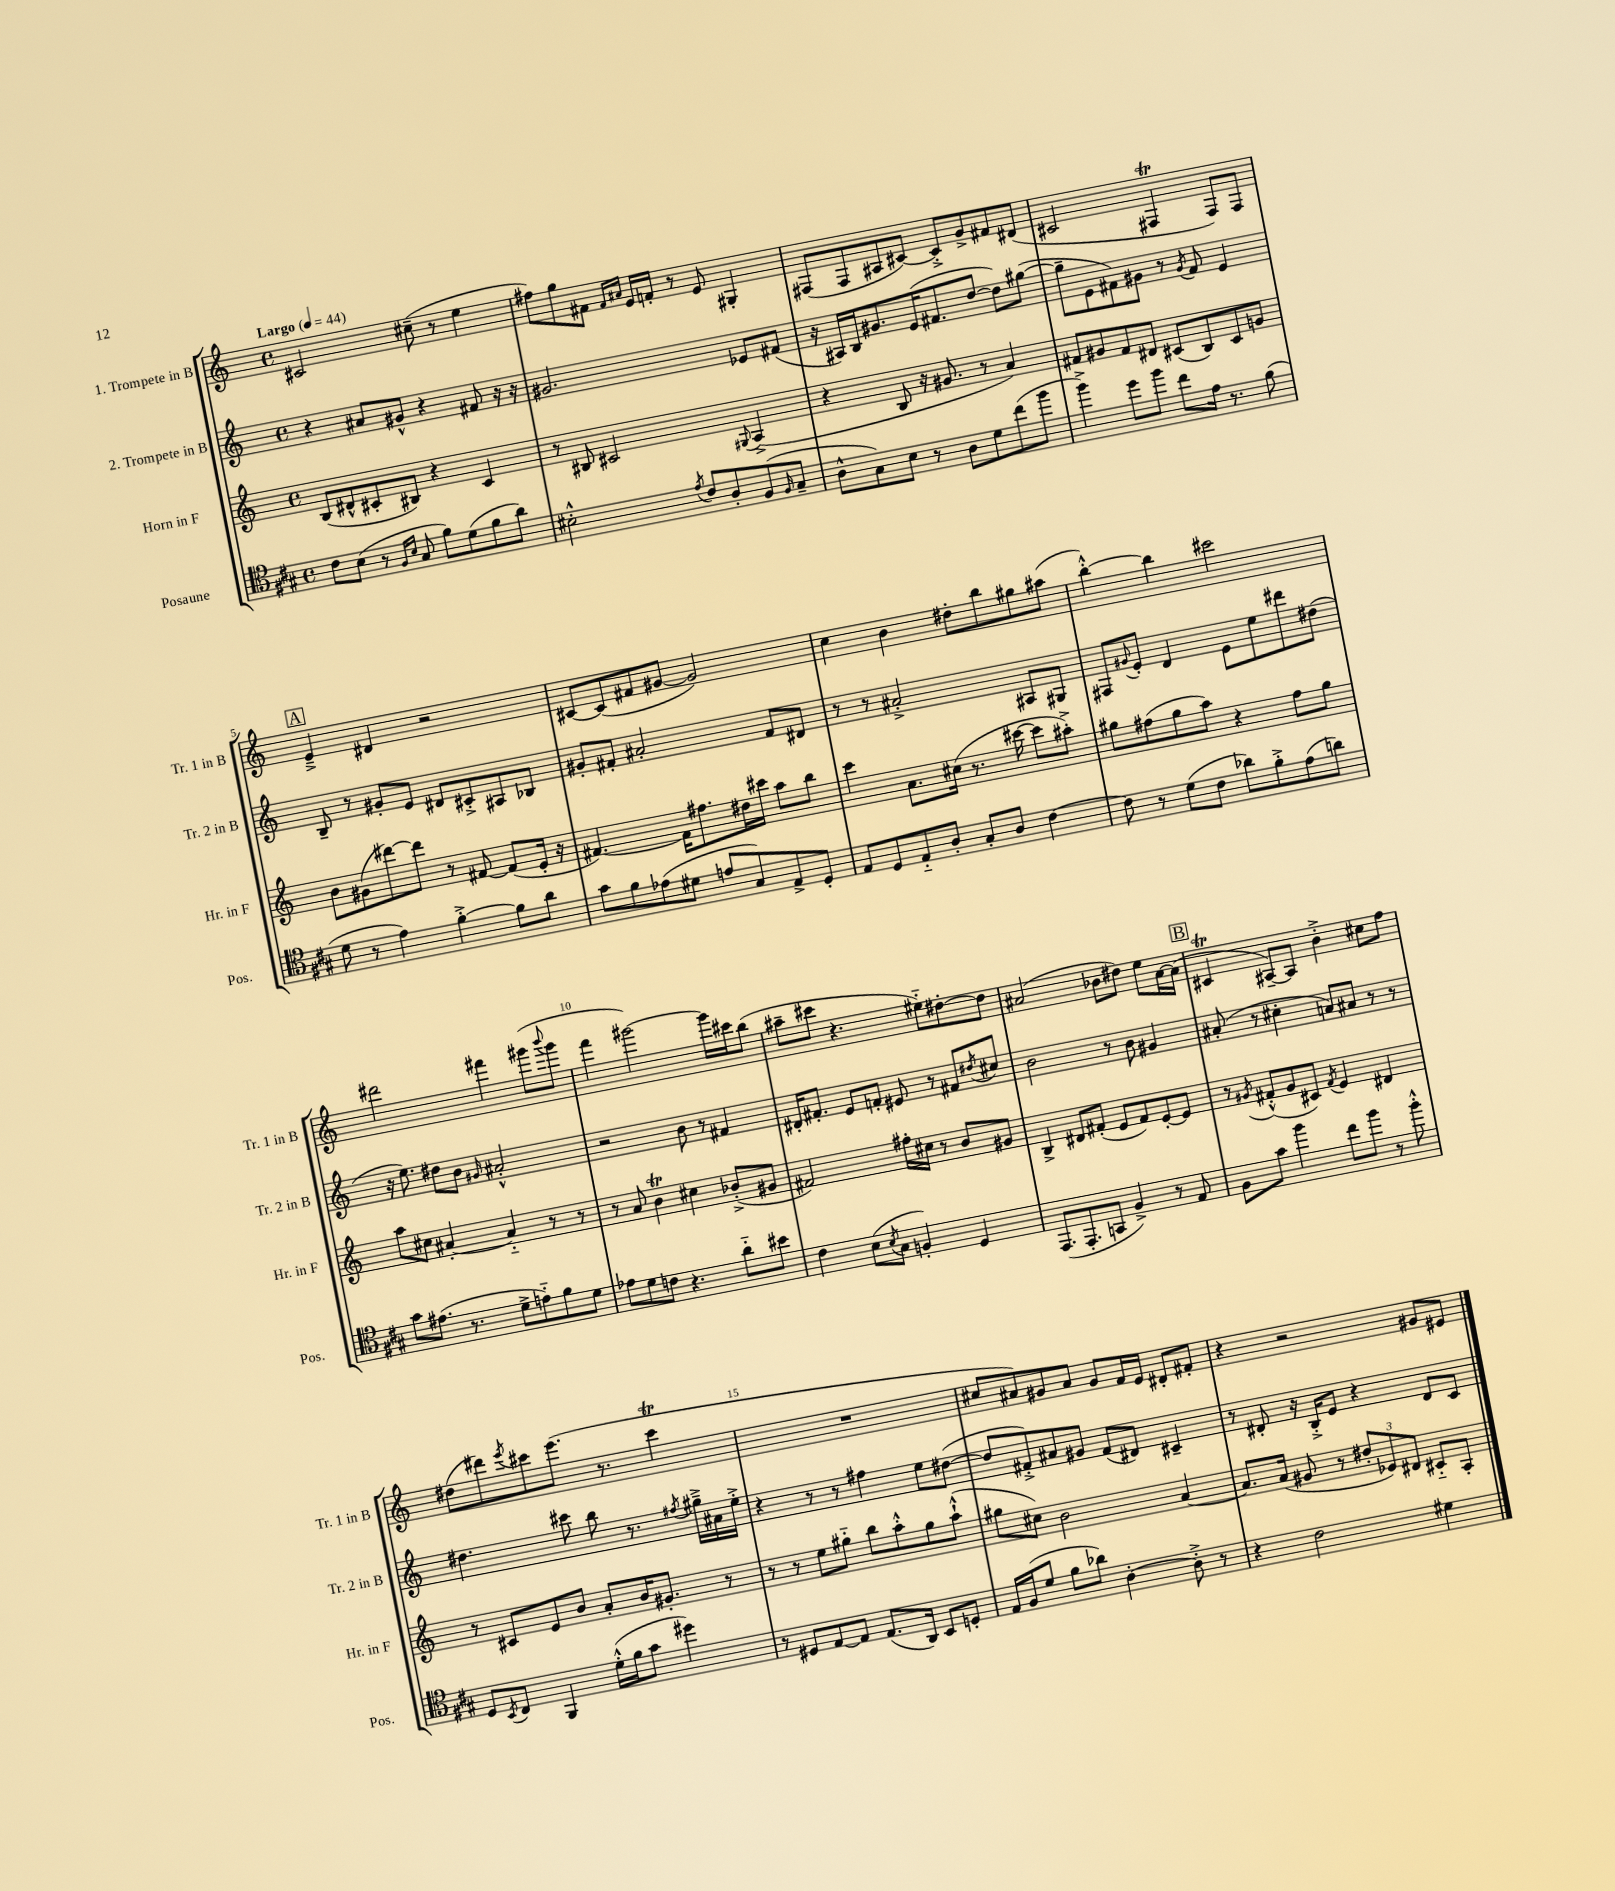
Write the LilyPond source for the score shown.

<<
\new StaffGroup <<
\new Staff = "s0" \with { instrumentName = "1. Trompete in B" shortInstrumentName = "Tr. 1 in B" } {
    \clef treble \key c \major \defaultTimeSignature \time 4/4 \tempo "Largo" 4 = 44
    cis'2 cis''8--( r8 e''4 |
    fis''8) g''8 fis'8 \grace { fis'16 ais'16 } e'16 f'16-. r8 e'8 gis4-. |
    fis8( fis8 ais8 cis'8~) cis'8-.-> g'8-> fis'8 dis'8( |
    cis'2 fis4\trill fis8) fis8 |
    \mark \markup { \box "A" } e'4---> dis'4 r2 |
    cis'8~ cis'8( fis'8 gis'8~ gis'2) |
    c''4 b'4 dis''8-. b''8 gis''8 ais''8( |
    b''4~-.-^) b''4 cis'''2 |
    dis'''2 fis'''4 gis'''8( \appoggiatura { b'''8 } gis'''8 |
    f'''4 gis'''2~) gis'''16 cis'''16 b''8( |
    ais''8-- cis'''8 r4. eis''8-_) dis''8~-. dis''8 |
    ais'2( bes'8 dis''8) e''8 ais'16~ ais'16( |
    \mark \markup { \box "B" } cis'4\trill ais8~--) ais8 b'4-.-> cis''8 f''8 |
    dis''8( dis'''8) \acciaccatura { e'''8 } cis'''8 e'''8.( r8. cis'''4\trill |
    R1 |
    cis''8 ais'8) gis'8 ais'8 gis'8 f'16 e'16 dis'8-. fis'8-. |
    r4 r2 gis'8 eis'8 \bar "|." |
}
\new Staff = "s1" \with { instrumentName = "2. Trompete in B" shortInstrumentName = "Tr. 2 in B" } {
    \clef treble \key c \major \defaultTimeSignature \time 4/4
    r4 ais'8 gis'8-^ r4 fis'8 r16 r16 |
    gis'2. ees'8 fis'8( |
    r16 ais16) b16 gis'8. e'16( fis'8. d''8~ d''8) gis''8~( |
    gis''8-- e'8 fis'8) gis'8 r8 \acciaccatura { gis'8 } fis'8 e'4 |
    \mark \markup { \box "A" } b8-- r8 gis'8-. e'8 dis'8 cis'8-.-> ais8 bes8 |
    gis'8-. fis'8-. ais'2-. fis'8 dis'8 |
    r8 r8 ais'2-.-> ais8 gis8 |
    fis8 \appoggiatura { gis'8 } e'8-. d'4 e'8 e''8 dis'''8 dis''8( |
    r16 e''8.) dis''8 b'8 \grace { gis'16 } ais'2-.-^ |
    r2 b'8 r8 fis'4 |
    dis'16-. fis'8.-. e'8 f'8-. eis'8 r8 fis'8 \acciaccatura { dis''8 } cis''8 |
    b'2 r8 b'8 gis'4 |
    \mark \markup { \box "B" } ais'8-.( r8 cis''4-. a'8) ais'8 r8 r8 |
    dis''4. cis'''8 b''8 r8. \acciaccatura { fis''8 } gis''16---> ais'16 e''16-.-> |
    r4 r8 r8 fis''4 e''8 dis''8~( |
    dis''8 fis'8-.->) ais'8 gis'8 fis'8( dis'8) cis'4-- |
    r8 dis'8-. r16 b16-.-> e'8 r4 dis'8 c'8 \bar "|." |
}
\new Staff = "s2" \with { instrumentName = "Horn in F" shortInstrumentName = "Hr. in F" } {
    \clef treble \key c \major \defaultTimeSignature \time 4/4
    b8( dis'8-^ cis'8-. bis8) r4 cis'4 |
    r8 bis8 cis'2 \appoggiatura { gis8 } a4->( |
    r4 b8 r16 gis'8. r8 a'4) |
    fis'8 gis'8 fis'8 dis'8 cis'8( b8) cis'8 g'8 |
    \mark \markup { \box "A" } b'8 gis'8( dis'''8~) dis'''8 r8 fis'8~ fis'8( e'16-. r16 |
    fis'4.~) fis'16 fis''8. dis''16 cis'''16 a''8 b''8 |
    c'''4 a'8. cis''16( r8. cis'''16~ cis'''8 ais''8-.->) |
    gis''8 fis''8( gis''8 a''8) r4 fis''8 gis''8 |
    a''8 cis''8 ais'4~-. ais'4-_ r8 r8 |
    r8 a'8 b'4\trill cis''4 bes'8-.->( gis'8 |
    fis'2) fis''16-. cis''16 r8 b'8 gis'8 |
    b4-> dis'8 fis'8-.( e'8 fis'8) e'8~-. e'8 |
    \mark \markup { \box "B" } r8 \acciaccatura { gis'8 } fis'8-.-^( gis'8 cis'8) \acciaccatura { fis'8 } e'4 dis'4 |
    r8 cis'8 e'8 b'8 a'8-. b'16 gis'8.-. r8 |
    r8 r8 e''8 gis''8-_ b''8 a''8-.-^ gis''8 a''8-!-^( |
    gis''8 cis''8) b'2 a'4~ |
    a'8. a'16( gis'8 r8 \tuplet 3/2 { dis''8-. ees'8) dis'8 } cis'8-_ a8-. \bar "|." |
}
\new Staff = "s3" \with { instrumentName = "Posaune" shortInstrumentName = "Pos." } {
    \clef tenor \key a \major \defaultTimeSignature \time 4/4
    cis'8 b8( r8 \grace { fis16 b16 } gis8 fis'8) d'8( fis'8 a'8) |
    bis2-.-^ \acciaccatura { e'8 } cis'8 a8-. fis8( \grace { fis16 } gis8-- |
    a8-^ gis8) b8 r8 a8 d'8 cis''8( fis''8 |
    fis''4->) d''8 fis''8 cis''8 e'16 r8. fis'8( |
    \mark \markup { \box "A" } d'8 r8 e'4) fis'4~-.-> fis'8 a'8 |
    gis'8 fis'8 ees'8( dis'8 e'8 gis8) e8-> d8-. |
    e8 d8 e8-_ a8-. gis8-. a8 cis'4~ |
    cis'8 r8 d'8( cis'8 aes'8) fis'8-.-> e'8( a'8) |
    gis'8 eis'8.( r8. d'8-> e'8-_) fis'8 d'8 |
    ees'8 d'8 c'8 r4. a'8-_ bis'8 |
    cis'4 b8( \acciaccatura { b8 } gis8 f4-.) d4 |
    e,8.( e,8.-. g,8 fis4->) r8 e8 |
    \mark \markup { \box "B" } fis8 gis'8 fis''4 cis''8 fis''8 r8 fis''8-.-^ |
    d8 \acciaccatura { b,8 } cis8 fis,4 d'16-.-^( fis'16 gis'8 dis''4) |
    r8 dis8 e8~ e8 e8.( a,16) b,8 d8-. |
    e16 fis16( d'8 fis'8 aes'8) a4~-. a8-.-> r8 |
    r4 cis'2 dis'4 \bar "|." |
}
>>
>>
\layout { \context { \Score \override BarNumber.break-visibility = ##(#f #t #t) barNumberVisibility = #(every-nth-bar-number-visible 5) } }
